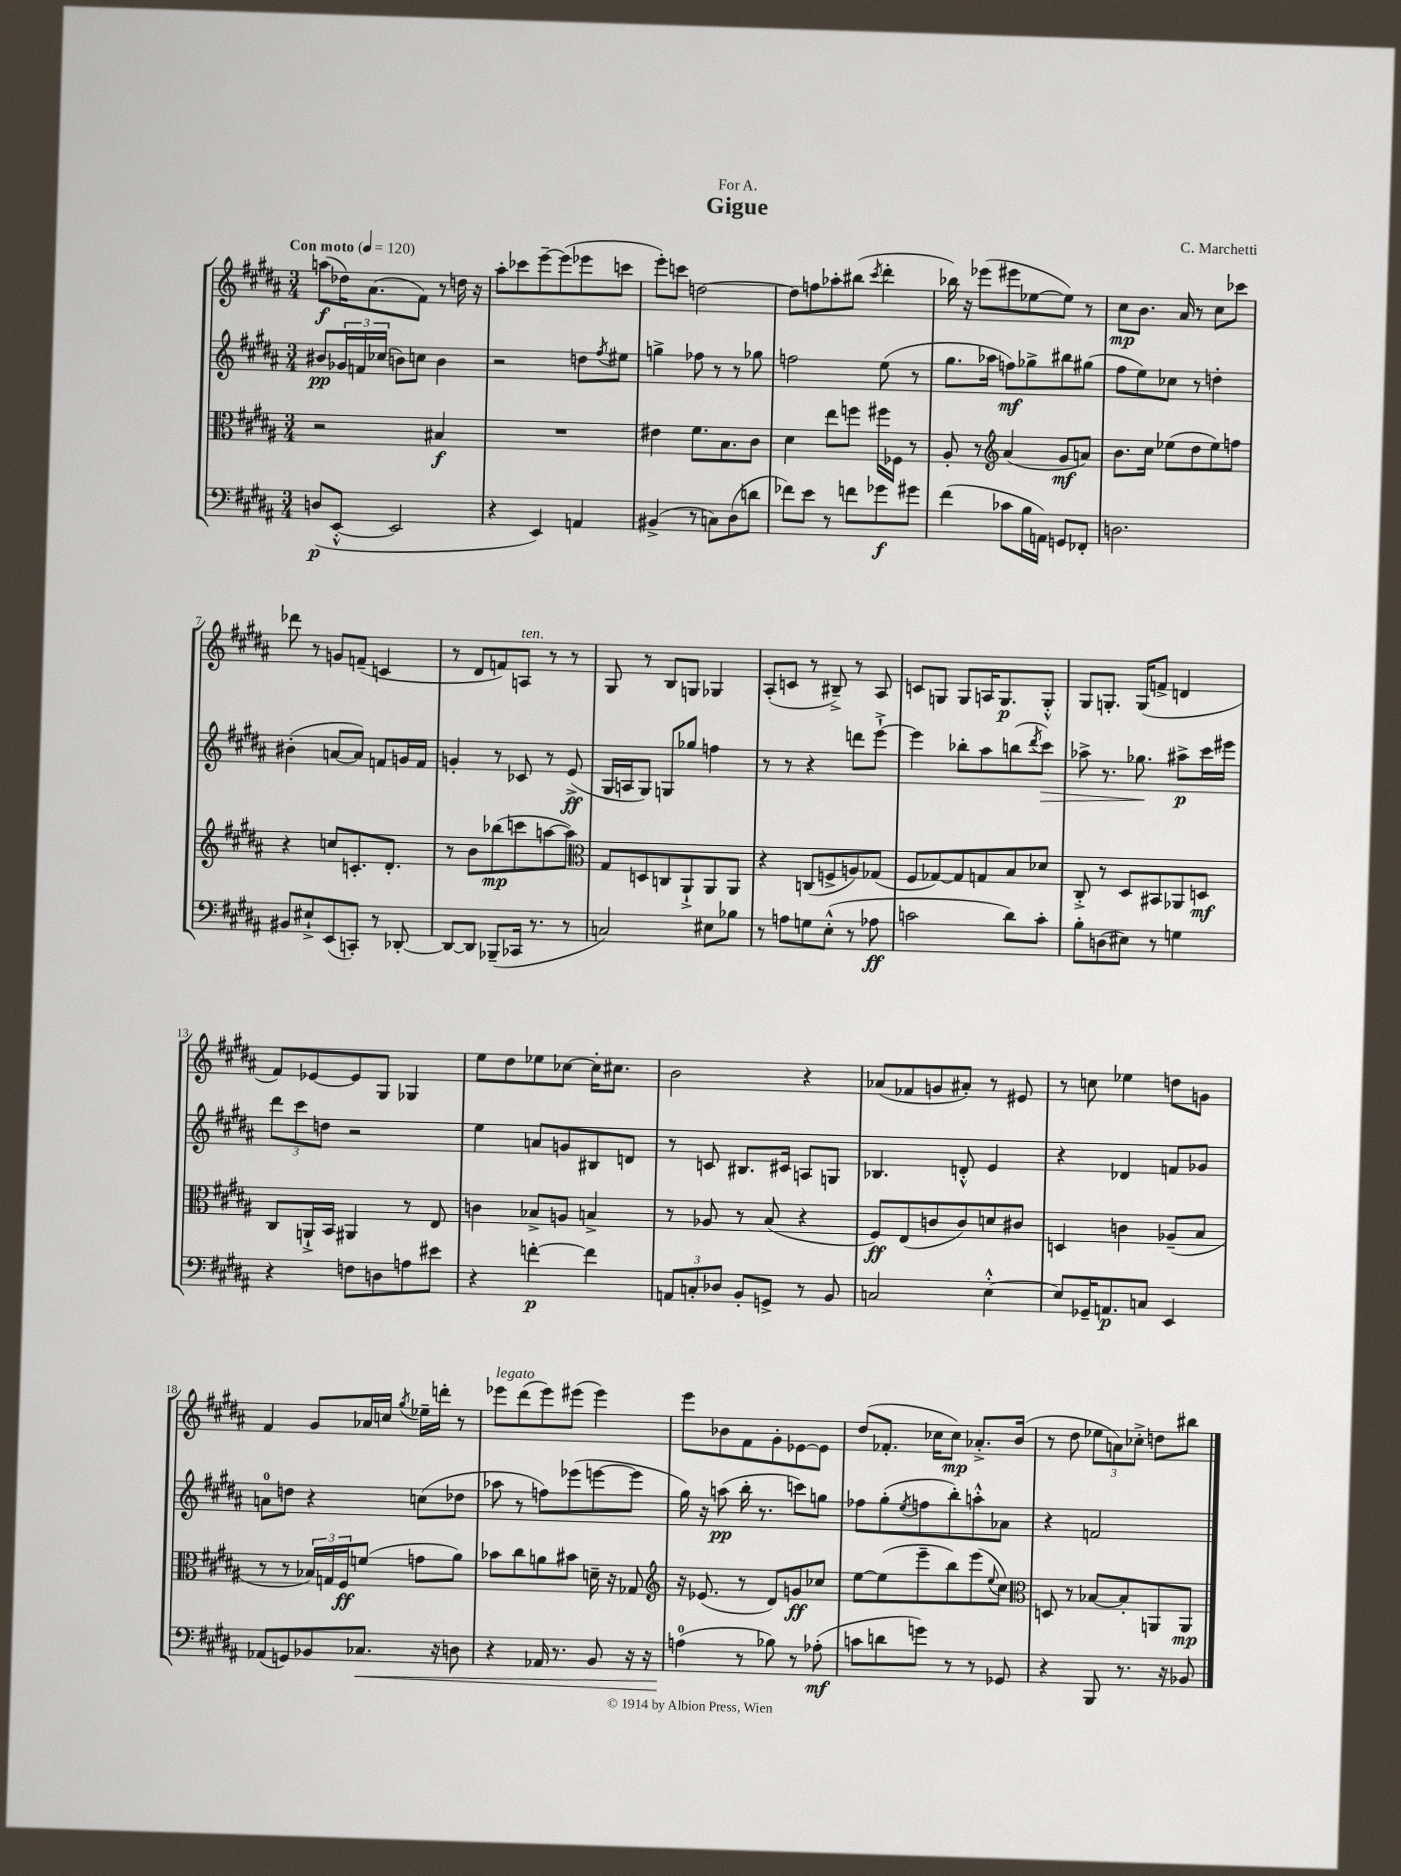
\header { title = "Gigue" composer = "C. Marchetti" dedication = "For A." }
<<
\new StaffGroup <<
\new Staff = "s0" {
    \clef treble \key b \major \numericTimeSignature \time 3/4 \tempo "Con moto" 4 = 120
    a''8\f( des''16) ais'8.( fis'8) r8 d''16 r16 |
    ais''8-. ces'''8 e'''8~-- e'''8( ees'''8 c'''8 |
    e'''8-.) c'''8 d''2~ |
    d''8 f''8 aes''8-. bis''8( \acciaccatura { cis'''8 } dis'''4-. |
    bes''16) r16 ees'''8( eis'''8 ees''8~ ees''8) r8 |
    cis''8\mp b'8. ais'16 r8 cis''8 ces'''8 |
    des'''8 r8 g'8 f'8--( c'4 |
    r8 dis'8 f'8) a8^\markup { \italic "ten." } r8 r8 |
    gis8 r8 b8 g8 ges4 |
    ais8-.( c'8 r8 bis8--->) r8 ais8 |
    c'8 g8 g8 a16 g8.\p g8-.-^ |
    gis8 g8.-. g16( f'8-> d'4 |
    fis'8) ees'8~ ees'8 gis8 ges4 |
    e''8 dis''8 ees''8 ces''8~ ces''16-. cis''8. |
    b'2 r4 |
    aes'8( fes'8 g'8 ais'8-.) r8 eis'8 |
    r8 c''8 ees''4 d''8 g'8 |
    fis'4 gis'8 aes'16 c''16 \acciaccatura { gis''8 } ees''16-- d'''16-. r8 |
    ees'''8^\markup { \italic "legato" } dis'''8( ees'''8) eis'''8( eis'''4) |
    e'''8 bes'8 fis'8 gis'8-. ees'8~ ees'8 |
    dis''8( fes'8.-. ces''16 ces''8\mp) aes'8.-.-> b'16( |
    r8 dis''8 \tuplet 3/2 { ees''8 a'8) ces''8-.-> } d''8 bis''8 \bar "|." |
}
\new Staff = "s1" {
    \clef treble \key b \major \numericTimeSignature \time 3/4
    bis'8\pp \tuplet 3/2 { ges'16 f'16 ces''16( } b'8) c''8 b'4 |
    r2 d''8 \acciaccatura { fis''8 } eis''8 |
    g''4-> fes''8 r8 r8 ges''8 |
    f''2 e''8( r8 |
    gis''8. aes''16 f''8\mf) ges''8-> bis''8 gis''8( |
    fis''8 e''8) ces''8 r8 d''4-. |
    bis'4-.( a'8~ a'8) f'8 g'16 f'16 |
    g'4-. r8 ces'8 r8 e'8->\ff( |
    gis16 a16 gis8) g8 ges''8 f''4 |
    r8 r8 r4 d'''8 e'''8~-!-> |
    e'''4 bes''8-. ais''8 b''8( \acciaccatura { dis'''8 } cis'''8\>) |
    aes''8-> r8. ges''8.\! ais''8->\p cis'''16 eis'''16 |
    \tuplet 3/2 { dis'''8 cis'''8 d''8 } r2 |
    e''4 a'8 g'8 bis8 d'8 |
    r8 c'8 bis8. cis'16 a8 g8 |
    bes4. d'8-.-^ e'4 |
    r4 des'4 f'8 ges'8 |
    a'8-0 d''8 r4 c''8( des''8 |
    aes''8 r8 f''8) ees'''8( e'''8~ e'''8 |
    gis''16) r16 a''8\pp( b''16-. r8. c'''8) g''8 |
    fes''8 gis''8-.( \acciaccatura { e''8 } f''8 b''8-.) a''8-.-^ aes'8 |
    r4 f'2 \bar "|." |
}
\new Staff = "s2" {
    \clef alto \key b \major \numericTimeSignature \time 3/4
    r2 bis4\f |
    R2. |
    eis'4 fis'8. b8. cis'8 |
    dis'4 e''8 f''8 fis''16 fes16 r8 |
    ais8-. r8 \clef treble ais'4( gis'8\mf a'8) |
    b'8. cis''16 ees''8( dis''8 ees''8) f''8 |
    r4 c''8 c'8.-. dis'8.-. |
    r8 b'8 bes''8\mp( c'''8 a''8~ a''8) |
    \clef alto gis8 d8 c8 ais,8-!-> ais,8 ais,8 |
    r4 c8( f8-> a8) ges8( |
    fis8 ges8~) ges8 g8 b8 des'8 |
    cis8-.-> r8 dis8 bis,8 aes,8 d8\mf |
    cis8 a,16-!-> b,16 ais,4 r8 e8 |
    c'4 bes8-> a8 b4-> |
    r8 aes8 r8 b8( r4 |
    fis8\ff) e8( c'8 c'8) d'8 cis'8 |
    d4 c'4 aes8--( b8 |
    r8 r8 \tuplet 3/2 { bes16) g16 fis16\ff } f'8( g'8 ais'8) |
    bes'8 cis''8 a'8 bis'8 d'16-- r16 ges8 |
    \clef treble r16 ees'8.( r8 dis'8) g'8\ff ces''8 |
    e''8~ e''8( e'''8-- b''8) e'''8( \appoggiatura { e''8 } cis''8) |
    \clef alto d8 r8 bes8~ bes8-. a,8 a,8\mp \bar "|." |
}
\new Staff = "s3" {
    \clef bass \key b \major \numericTimeSignature \time 3/4
    d8\p( e,8~-.-^ e,2 |
    r4 e,4) a,4 |
    bis,4->( r8 c8) dis8( d'8 |
    fes'8) e'8 r8 f'8 ges'8\f gis'8 |
    fis'4( ces'8 b16 a,16) g,8 fes,8-. |
    d2. |
    bis,8 eis8-!-> e,8( c,8-.) r8 des,8~-. |
    des,8~ des,8 bes,,8--( ces,16 r8. r8 |
    c2) eis8 bes8 |
    r8 a8 g8 e8-.-^( r8 aes8\ff |
    c'2 dis'8) c'8-. |
    b8-. d8( eis8) r8 g4 |
    r4 f8 d8 a8 eis'8 |
    r4 f'4~-.\p f'4 |
    \tuplet 3/2 { a,8 c8-. des8 } b,8-. g,8-> r8 b,8 |
    c2 e4~-.-^ |
    e8 ges,16-- a,8.\p c8 e,4 |
    aes,8( g,8) bes,8 ces8.\< r16 d8 |
    r4 aes,16 r8. b,8 r16 r16 |
    a4-0\!( r8 bes8) r8 aes8-.\mf( |
    c'8 d'8 g'8) r8 r8 ges,8 |
    r4 b,,8 r8. r16 bes,8 \bar "|." |
}
>>
>>
